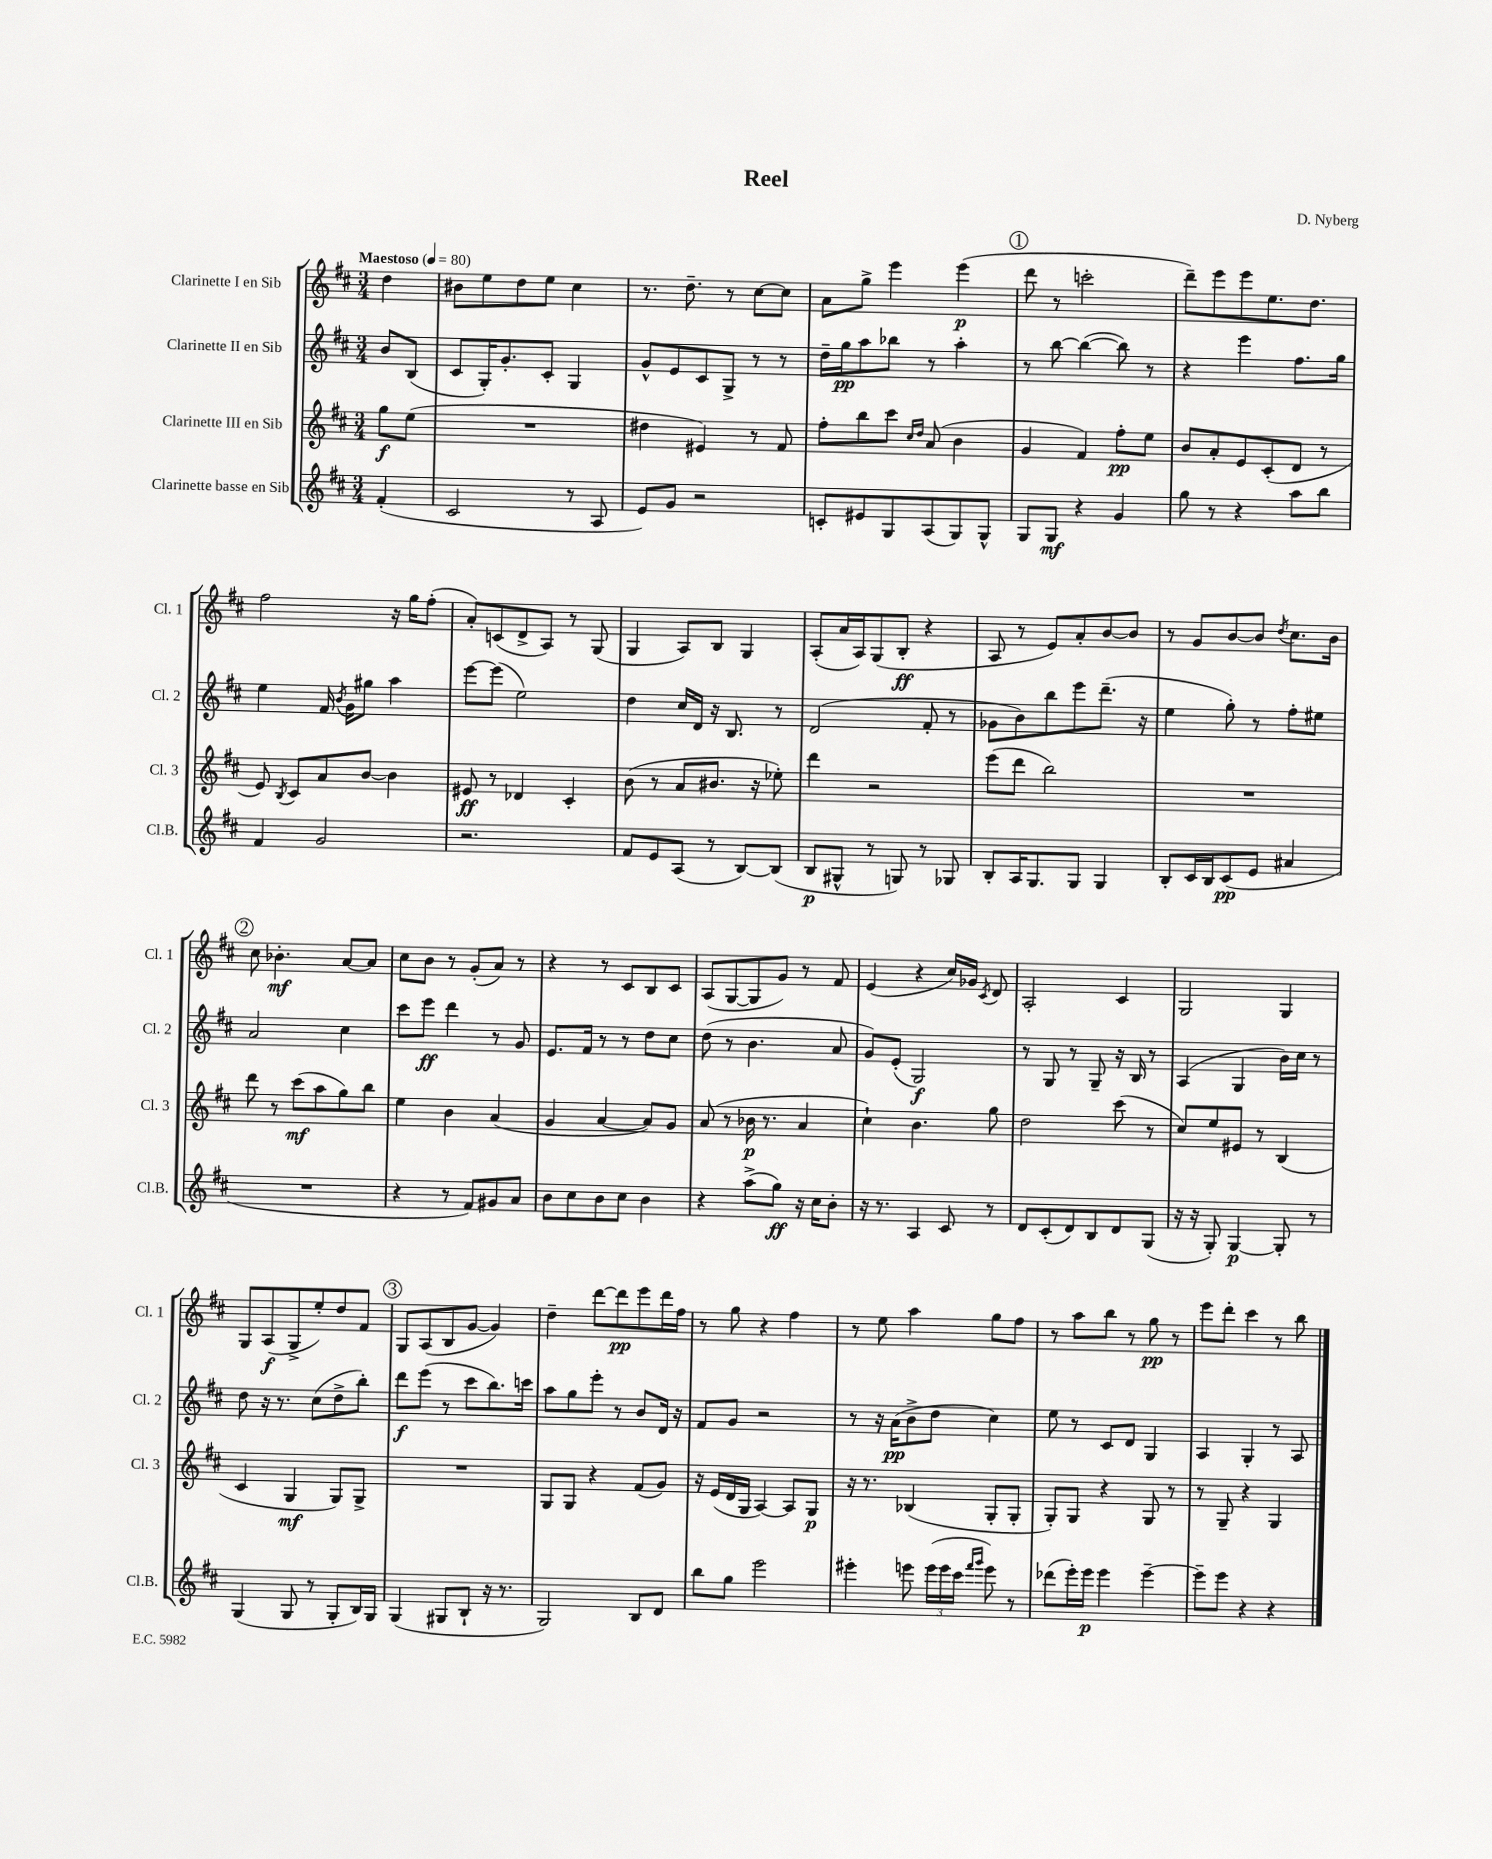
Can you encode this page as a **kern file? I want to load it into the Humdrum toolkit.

**kern	**kern	**kern	**kern
*staff4	*staff3	*staff2	*staff1
*clefG2	*clefG2	*clefG2	*clefG2
*k[f#c#]	*k[f#c#]	*k[f#c#]	*k[f#c#]
*M3/4	*M3/4	*M3/4	*M3/4
*MM80	*MM80	*MM80	*MM80
(4f#'	8gg	8b	4dd
.	(8ee	(8B	.
=	=	=	=
2c#	2.r	8c#	8b#
.	.	16G')	8ee
.	.	8.g'	.
.	.	.	8dd
.	.	8c#'	8ee
8r	.	4G	4cc#
8A	.	.	.
=	=	=	=
8e)	4dd#	8g^^	8.r
8g	.	8e	.
.	.	.	8.dd~
2r	4e#)	8c#	.
.	.	8G^	8r
.	8r	8r	[8cc#
.	8f#	8r	8cc#]
=	=	=	=
8c'	8ff#'	16dd~	8a
.	.	16gg	.
8e#	8bb	8aa	8gg^
8G	8ccc#	8bb-	4eee
.	16qqcc#	.	.
.	16qqdd	.	.
(8A	(8a	8r	.
8G)	4b	4aa'	(4eee
8G^^	.	.	.
=	=	=	=
8G	4g	8r	8ddd
8G	.	[8bb	8r
4r	4f#)	(4bb_	2ccc'
4g	8ff#'	8bb])	.
.	8ee	8r	.
=	=	=	=
8gg	8b	4r	8ddd~)
8r	8a'	.	8eee
4r	8e	4eee	8eee
.	(8c#'	.	8.ee
8aa	8d	8.ff#	.
.	.	.	8.dd
8bb	8r	.	.
.	.	16gg	.
=	=	=	=
4f#	8e)	4ee	2ff#
.	8qB	.	.
.	8c#	.	.
2g	8a	16f#	.
.	.	8qb	.
.	.	16g	.
.	[8b	8gg#	.
.	4b]	4aa	16r
.	.	.	16gg
.	.	.	(8ff#'
=	=	=	=
2.r	8e#	[8eee	8a')
.	8r	(8eee]	(8c
.	4d-	2ee)	8d^
.	.	.	8A)
.	4c#'	.	8r
.	.	.	(8G
=	=	=	=
8f#	(8b	4dd	4G
8e	8r	.	.
(8A	8a	16cc#	8A)
.	.	16d	.
8r	8.b#	16r	8B
.	.	8.B	.
[8B)	.	.	4G
.	16r	.	.
(8B]	8ee-')	8r	.
=	=	=	=
8B	4ddd	(2d	(8A'
8G#^^	.	.	16a
.	.	.	16A)
8r	2r	.	(8G
8G)	.	.	8B'
8r	.	8f#'	4r
8G-	.	8r	.
=	=	=	=
8B'	(8eee	8g-	8A
16A	8ddd	8b)	8r
8.G	.	.	.
.	2bb)	8bb	8e)
8G	.	8eee	8a'
4G	.	(8.ddd~	[8b
.	.	.	8b]
.	.	16r	.
=	=	=	=
8B'	2.r	4ee	8r
16c#	.	.	8g
16B	.	.	.
(8c#	.	8gg')	[8b
8e	.	8r	8b]
.	.	.	8qdd
4a#	.	8ff#'	8.cc#
.	.	8ee#	.
.	.	.	16b
=	=	=	=
2.r	8ddd	2a	8cc#
.	8r	.	4.b-'
.	(8ccc#	.	.
.	8aa	.	.
.	8gg)	4cc#	[8a
.	8bb	.	8a]
=	=	=	=
4r	4ee	8ccc#	8cc#
.	.	8eee	8b
8r	4b	4ddd	8r
8f#)	.	.	(8g'
8g#	(4a	8r	8a)
8a	.	8g	8r
=	=	=	=
8b	4g	8.e	4r
8cc#	.	.	.
.	.	16f#	.
8b	[4a	8r	8r
8cc#	.	8r	8c#
4b	8a])	8dd	8B
.	8g	8cc#	8c#
=	=	=	=
4r	(8a	(8dd	(8A
.	8r	8r	[8G
(8aa^	16b-	4.b	8G]
.	8.r	.	.
8gg)	.	.	8g)
16r	4a	.	8r
16cc#	.	.	.
8b'	.	8a	8f#
=	=	=	=
16r	4cc#`)	8g)	(4e
8.r	.	.	.
.	.	(8e'	.
4A	4.b	2G)	4r
8c#	.	.	16cc#)
.	.	.	16g-
.	.	.	8qc#
8r	8gg	.	8d
=	=	=	=
8d	2dd	8r	2A'
(8c#'	.	8G	.
8d)	.	8r	.
8B	.	8G~	.
8d	(8ccc#	16r	4c#
.	.	16B	.
(8G	8r	8r	.
=	=	=	=
16r	8cc#)	(4A	2G
16r	.	.	.
8G')	8ee	.	.
[4G	8e#	4G	.
.	8r	.	.
8G']	(4B	16b)	4G
.	.	16cc#	.
8r	.	8r	.
=	=	=	=
(4G	4c#	8dd	8G
.	.	16r	(8A
.	.	8.r	.
8G	4G	.	8G^
8r	.	(8cc#	8ee')
8G'	8G)	8dd^	8dd
16B)	8G^	8bb')	8f#
16G	.	.	.
=	=	=	=
(4G	2.r	8ddd	8G
.	.	(8eee	(8A
8G#	.	8r	8B
8B`	.	8ccc#	[8g
16r	.	8.bb)	4g])
8.r	.	.	.
.	.	16ccc	.
=	=	=	=
2G)	8G	8aa	4dd~
.	8G	8gg	.
.	4r	8eee'	[8ddd
.	.	8r	8ddd]
8B	(8f#	8b	8eee
8d	8g)	16d	16ddd
.	.	16r	16ff#
=	=	=	=
8bb	16r	8f#	8r
.	(16e	.	.
8gg	16d	8g	8gg
.	16G	.	.
2eee	[4A)	2r	4r
.	8A]	.	4ff#
.	8G	.	.
=	=	=	=
4eee#'	16r	8r	8r
.	8.r	.	.
.	.	16r	8ee
.	.	(16a	.
8eee	(4B-	8b^	4aa
(24eee	.	8dd	.
24eee	.	.	.
24ccc#	.	.	.
16qqfff#	.	.	.
16qqggg	.	.	.
8eee)	8G'	4cc#)	8gg
8r	8G'	.	8ff#
=	=	=	=
(8ddd-	8G')	8ee	8r
16eee')	8G	8r	8aa
16eee	.	.	.
4eee	4r	8c#	8bb
.	.	8d	8r
[4eee~	8G	4G	8gg
.	8r	.	8r
=	=	=	=
8eee~]	8r	4A	8eee
8eee	8G~	.	8ddd'
4r	4r	4G'	4ccc#
4r	4G	8r	8r
.	.	8A	8bb
==	==	==	==
*-	*-	*-	*-
